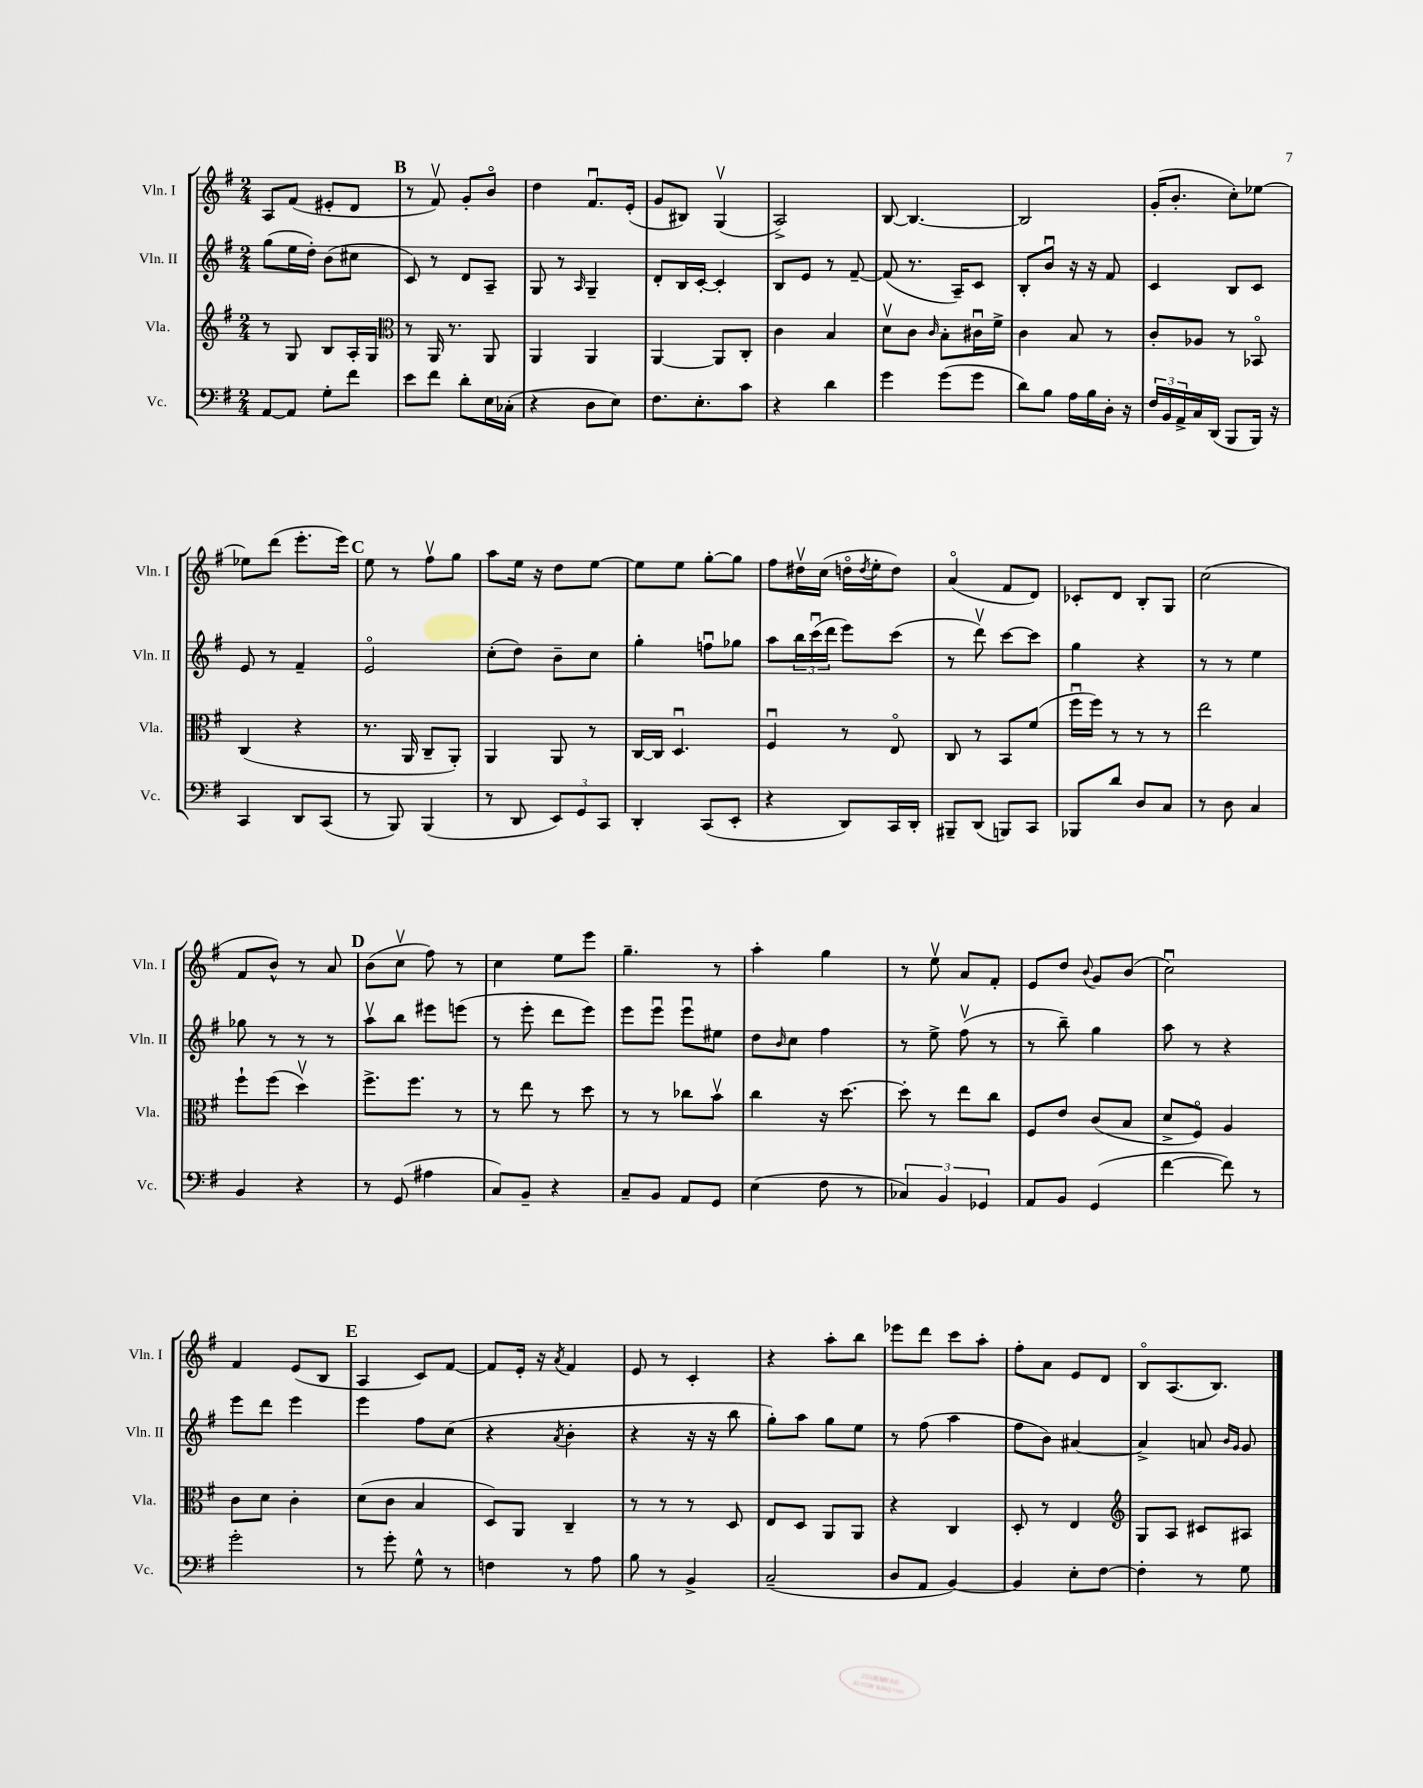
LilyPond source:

<<
\new StaffGroup <<
\new Staff = "s0" \with { instrumentName = "Vln. I" shortInstrumentName = "Vln. I" } {
    \clef treble \key g \major \numericTimeSignature \time 2/4
    a8 fis'8( eis'8-. d'8 |
    \mark \markup { \bold "B" } r8 fis'8\upbow) g'8-. b'8\flageolet |
    d''4 fis'8.\downbow e'16-.( |
    g'8 bis8) g4\upbow( |
    a2->) |
    b8~ b4.~ |
    b2 |
    g'16-.( b'8.-. c''8-.) ees''8~ |
    ees''8 d'''8( e'''8.-. e'''16) |
    \mark \markup { \bold "C" } e''8 r8 fis''8\upbow g''8 |
    a''8 e''16 r16 d''8 e''8~ |
    e''8 e''8 g''8~-. g''8 |
    fis''8 dis''16\upbow c''16( d''16\flageolet \acciaccatura { d''8 } e''16-. d''8) |
    a'4\flageolet( fis'8 d'8) |
    ces'8-. d'8 b8-. g8 |
    c''2( |
    fis'8 b'8-^) r8 a'8 |
    \mark \markup { \bold "D" } b'8( c''8\upbow fis''8) r8 |
    c''4 e''8 e'''8 |
    g''4.-- r8 |
    a''4-. g''4 |
    r8 e''8\upbow a'8 fis'8-. |
    e'8 d''8 \appoggiatura { b'8 } g'8 b'8( |
    c''2\downbow) |
    fis'4 e'8( b8 |
    \mark \markup { \bold "E" } a4 c'8) fis'8~ |
    fis'8 e'16-. r16 \acciaccatura { a'8 } fis'4 |
    e'8 r8 c'4-. |
    r4 a''8-. b''8 |
    ees'''8 d'''8 c'''8 a''8-. |
    fis''8-. a'8 e'8 d'8 |
    b8\flageolet a8.( b8.) \bar "|." |
}
\new Staff = "s1" \with { instrumentName = "Vln. II" shortInstrumentName = "Vln. II" } {
    \clef treble \key g \major \numericTimeSignature \time 2/4
    g''8( e''16 d''16-.) b'8( cis''8 |
    \mark \markup { \bold "B" } c'8) r8 d'8 a8-- |
    g8 r8 \grace { a16 } g4-- |
    d'8-. b16 c'16~-. c'4-. |
    b8 e'8 r8 fis'8~-- |
    fis'8( r8. a16--) c'8 |
    b8-. b'8\downbow r16 r16 fis'8 |
    c'4 b8 c'8 |
    e'8 r8 fis'4-- |
    \mark \markup { \bold "C" } e'2\flageolet |
    c''8-.( d''8) b'8-- c''8 |
    g''4-. f''8\downbow ges''8 |
    a''8 \tuplet 3/2 { b''16 c'''16\downbow( d'''16 } e'''8) c'''8( |
    r8 d'''8\upbow) c'''8~ c'''8 |
    g''4 r4 |
    r8 r8 e''4 |
    ges''8 r8 r8 r8 |
    \mark \markup { \bold "D" } a''8\upbow b''8 eis'''8 e'''8( |
    r8 e'''8-. d'''8 e'''8) |
    e'''8 e'''8\downbow e'''8\downbow eis''8 |
    d''8 \grace { b'16 } c''8 fis''4 |
    r8 e''8-> fis''8\upbow( r8 |
    r8 b''8--) g''4 |
    a''8 r8 r4 |
    e'''8 d'''8 e'''4 |
    \mark \markup { \bold "E" } e'''4 fis''8 c''8( |
    r4 \acciaccatura { a'8 } b'4-. |
    r4 r16 r16 b''8 |
    g''8-.) a''8 g''8 e''8 |
    r8 fis''8( a''4 |
    fis''8 b'8) ais'4~ |
    ais'4-> a'8 \grace { b'16 g'16 } g'8 \bar "|." |
}
\new Staff = "s2" \with { instrumentName = "Vla." shortInstrumentName = "Vla." } {
    \clef treble \key g \major \numericTimeSignature \time 2/4
    r8 g8 b8 a16-. g16 |
    \mark \markup { \bold "B" } \clef alto r8 a,16 r8. a,8 |
    a,4 a,4 |
    a,4~ a,8 c8-. |
    c'4 b4 |
    d'8\upbow c'8 \grace { c'16 } b8-. cis'16\downbow fis'16-> |
    c'4 b8 r8 |
    c'8-. aes8 r8 bes,8\flageolet |
    c4( r4 |
    \mark \markup { \bold "C" } r8. a,16 c8-- a,8-.) |
    a,4 a,8 r8 |
    c16~ c16 d4.\downbow |
    fis4\downbow r8 e8\flageolet |
    c8 r8 b,8 fis'8( |
    fis''16\downbow fis''16) r8 r8 r8 |
    e''2 |
    fis''8-! fis''8( d''4\upbow) |
    \mark \markup { \bold "D" } fis''8.-> fis''8. r8 |
    r8 e''8 r8 d''8 |
    r8 r8 ces''8 b'8\upbow |
    c''4 r16 d''8.~ |
    d''8-. r8 e''8 c''8 |
    fis8 e'8 c'8( b8 |
    d'8-> fis8\flageolet) a4 |
    c'8 d'8 c'4-. |
    \mark \markup { \bold "E" } d'8( c'8 b4 |
    d8) a,8 c4-- |
    r8 r8 r8 d8 |
    e8 d8 a,8 a,8 |
    r4 c4 |
    d8-. r8 e4 |
    \clef treble g8 a8 cis'8 ais8 \bar "|." |
}
\new Staff = "s3" \with { instrumentName = "Vc." shortInstrumentName = "Vc." } {
    \clef bass \key g \major \numericTimeSignature \time 2/4
    a,8~ a,8 g8-. fis'8 |
    \mark \markup { \bold "B" } e'8 fis'8 d'8-. e16 ces16-.( |
    r4 d8 e8) |
    fis8. e8.-. c'8 |
    r4 d'4 |
    g'4 g'8( g'8 |
    d'8) b8 a16 b16 d16-. r16 |
    \tuplet 3/2 { fis16 b,16 a,16-> } c16 d,16( b,,8 b,,16) r16 |
    c,4 d,8 c,8( |
    \mark \markup { \bold "C" } r8 b,,8) b,,4( |
    r8 d,8 \tuplet 3/2 { e,8) g,8 c,8 } |
    d,4-. c,8( e,8-. |
    r4 d,8) c,16 d,16-. |
    bis,,8-- d,8( b,,8) c,8 |
    bes,,8 d'8 d8 c8 |
    r8 d8 c4 |
    b,4 r4 |
    \mark \markup { \bold "D" } r8 g,8( ais4 |
    c8) b,8-- r4 |
    c8-- b,8 a,8 g,8 |
    e4( fis8 r8 |
    \tuplet 3/2 { ces4) b,4 ges,4 } |
    a,8 b,8 g,4( |
    fis'4~ fis'8) r8 |
    g'2-. |
    \mark \markup { \bold "E" } r8 g'8-. g8-^ r8 |
    f4 r8 a8 |
    b8 r8 b,4-> |
    c2--( |
    d8 a,8 b,4~) |
    b,4 e8-. fis8~ |
    fis4-. r8 g8 \bar "|." |
}
>>
>>
\layout { \context { \Score \remove "Bar_number_engraver" } }
